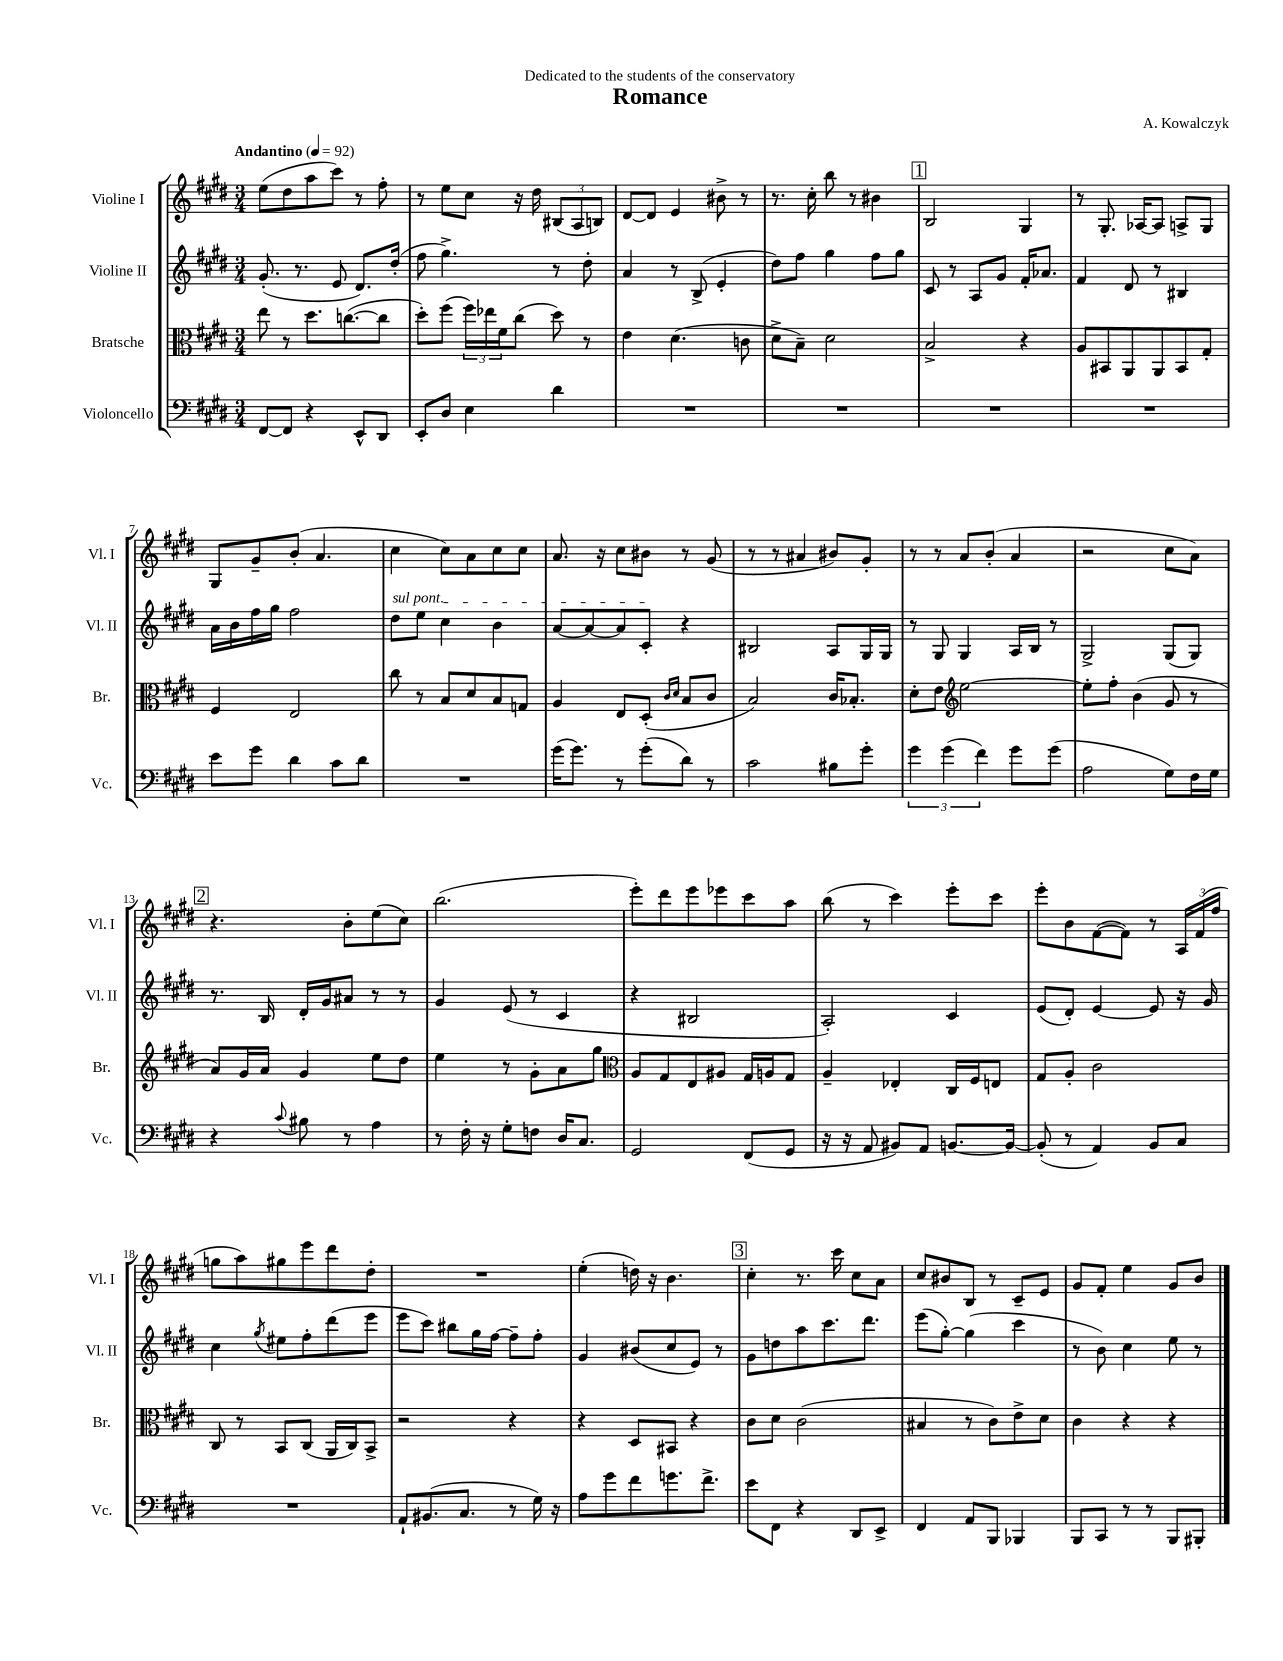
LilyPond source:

\header { title = "Romance" composer = "A. Kowalczyk" dedication = "Dedicated to the students of the conservatory" }
<<
\new StaffGroup <<
\new Staff = "s0" \with { instrumentName = "Violine I" shortInstrumentName = "Vl. I" } {
    \clef treble \key e \major \numericTimeSignature \time 3/4 \tempo "Andantino" 4 = 92
    e''8( dis''8 a''8 cis'''8) r8 fis''8-. |
    r8 e''8 cis''8 r16 dis''16 \tuplet 3/2 { bis8( a8 b8) } |
    dis'8~ dis'8 e'4 bis'8-> r8 |
    r8. cis''16-. b''8 r8 bis'4 |
    \mark \markup { \box "1" } b2 gis4 |
    r8 gis8.-. aes16~ aes8 a8-> gis8 |
    gis8 gis'8-- b'8-.( a'4. |
    cis''4 cis''8) a'8 cis''8 cis''8 |
    a'8. r16 cis''8 bis'8 r8 gis'8( |
    r8 r8 ais'4 bis'8) gis'8-. |
    r8 r8 a'8 b'8-.( a'4 |
    r2 cis''8 a'8) |
    \mark \markup { \box "2" } r4. b'8-. e''8( cis''8) |
    b''2.( |
    e'''8-.) dis'''8 e'''8 ees'''8 cis'''8 a''8 |
    b''8( r8 cis'''4) e'''8-. cis'''8 |
    e'''8-. b'8 fis'8~( fis'8) r8 \tuplet 3/2 { a16 fis'16( fis''16 } |
    g''8 a''8) gis''8 e'''8 dis'''8 dis''8-. |
    R2. |
    e''4-.( d''16) r16 b'4. |
    \mark \markup { \box "3" } cis''4-. r8. cis'''16 cis''8 a'8 |
    cis''8 bis'8 b8 r8 cis'8-- e'8 |
    gis'8 fis'8-. e''4 gis'8 b'8 \bar "|." |
}
\new Staff = "s1" \with { instrumentName = "Violine II" shortInstrumentName = "Vl. II" } {
    \clef treble \key e \major \numericTimeSignature \time 3/4
    gis'8.-.( r8. e'8 dis'8.) dis''16-.( |
    fis''8 gis''4.->) r8 dis''8-. |
    a'4 r8 b8->( e'4-. |
    dis''8) fis''8 gis''4 fis''8 gis''8 |
    \mark \markup { \box "1" } cis'8 r8 a8 gis'8 fis'16-. aes'8. |
    fis'4 dis'8 r8 bis4 |
    a'16 b'16 fis''16 gis''16 fis''2 |
    \once \override TextSpanner.bound-details.left.text = \markup { \italic "sul pont." } dis''8\startTextSpan e''8 cis''4 b'4 |
    a'8~ a'8~ a'8 cis'8-.\stopTextSpan r4 |
    bis2 a8 gis16 gis16 |
    r8 gis8 gis4 a16 b16 r8 |
    gis2-> gis8( gis8) |
    \mark \markup { \box "2" } r8. b16 dis'16-. gis'16 ais'8 r8 r8 |
    gis'4 e'8( r8 cis'4 |
    r4 bis2 |
    a2-.) cis'4 |
    e'8( dis'8-.) e'4~ e'8 r16 gis'16 |
    cis''4 \acciaccatura { gis''8 } eis''8 fis''8-. dis'''8( e'''8 |
    e'''8 cis'''8) bis''8 gis''16 fis''16~ fis''8-- fis''8-. |
    gis'4 bis'8( cis''8 e'8) r8 |
    \mark \markup { \box "3" } gis'8 d''8 a''8 cis'''8. dis'''8. |
    e'''8( gis''8~-.) gis''4( cis'''4 |
    r8 b'8) cis''4 e''8 r8 \bar "|." |
}
\new Staff = "s2" \with { instrumentName = "Bratsche" shortInstrumentName = "Br." } {
    \clef alto \key e \major \numericTimeSignature \time 3/4
    e''8 r8 dis''8. c''8.~( c''8 |
    dis''8-.) fis''8( \tuplet 3/2 { fis''16) ees''16 fis'16 } cis''8( dis''8) r8 |
    e'4 dis'4.( c'8 |
    dis'8-> b8--) dis'2 |
    \mark \markup { \box "1" } b2-> r4 |
    a8 bis,8 a,8 a,8 bis,8 gis8-. |
    fis4 e2 |
    cis''8 r8 b8 dis'8 b8 g8 |
    a4 e8 dis8-.( \grace { cis'16 dis'16 } b8 cis'8 |
    b2) cis'16 bes8.-. |
    dis'8-. e'8 \clef treble e''2~ |
    e''8-. fis''8-. b'4( gis'8 r8 |
    \mark \markup { \box "2" } a'8) gis'16 a'16 gis'4 e''8 dis''8 |
    e''4 r8 gis'8-. a'8 gis''8 |
    \clef alto a8 gis8 e8 ais8 gis16 a16 gis8 |
    a4-- ees4-. cis16 fis16 e8 |
    gis8 a8-. cis'2 |
    cis8 r8 b,8 cis8( a,16 cis16) b,8-> |
    r2 r4 |
    r4 dis8 bis,8 r4 |
    \mark \markup { \box "3" } cis'8 dis'8 cis'2( |
    bis4 r8 cis'8) e'8-> dis'8 |
    cis'4 r4 r4 \bar "|." |
}
\new Staff = "s3" \with { instrumentName = "Violoncello" shortInstrumentName = "Vc." } {
    \clef bass \key e \major \numericTimeSignature \time 3/4
    fis,8~ fis,8 r4 e,8-^ dis,8 |
    e,8-. dis8 e4 dis'4 |
    R2. |
    R2. |
    \mark \markup { \box "1" } R2. |
    R2. |
    e'8 gis'8 dis'4 cis'8 dis'8 |
    R2. |
    gis'16( gis'8.) r8 gis'8-.( dis'8) r8 |
    cis'2 bis8 gis'8-. |
    \tuplet 3/2 { gis'4 gis'4( fis'4) } gis'8 gis'8( |
    a2 gis8) fis16 gis16 |
    \mark \markup { \box "2" } r4 \appoggiatura { cis'8 } bis8 r8 a4 |
    r8 fis16-. r16 gis8-. f8 dis16 cis8. |
    gis,2 fis,8( gis,8 |
    r16 r16 a,8 bis,8) a,8 b,8.~ b,16~ |
    b,8-.( r8 a,4) b,8 cis8 |
    R2. |
    a,8-! bis,8.( cis8. r8 gis16) r16 |
    a8 gis'8 fis'8 g'8. fis'8.-> |
    \mark \markup { \box "3" } e'8 fis,8 r4 dis,8 e,8-> |
    fis,4 a,8 b,,8 bes,,4 |
    b,,8 cis,8 r8 r8 b,,8 bis,,8-. \bar "|." |
}
>>
>>
